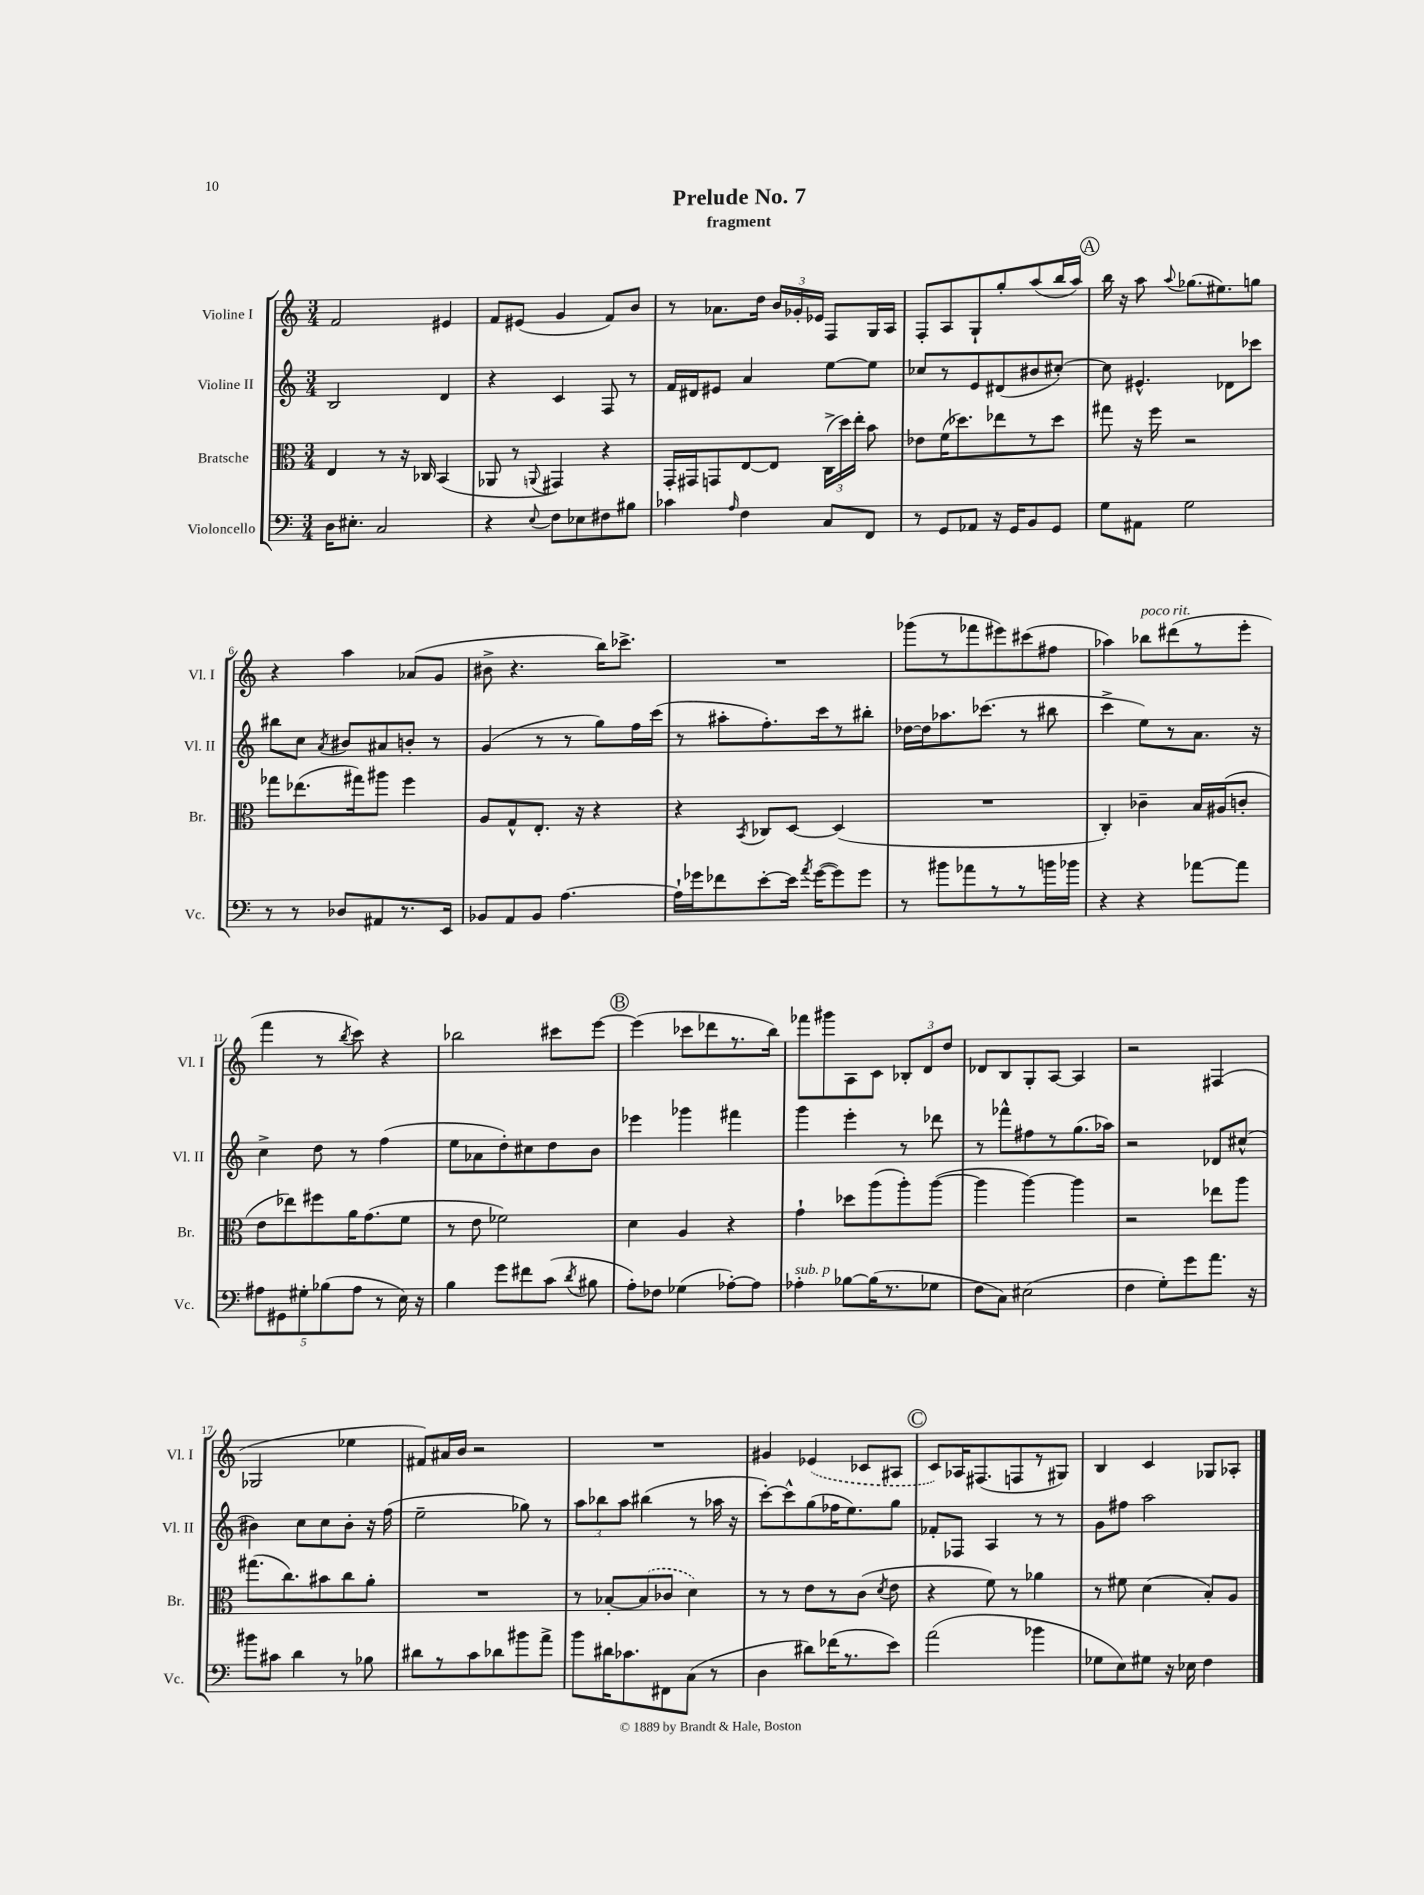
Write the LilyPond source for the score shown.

\header { title = "Prelude No. 7" subtitle = "fragment" }
<<
\new StaffGroup <<
\new Staff = "s0" \with { instrumentName = "Violine I" shortInstrumentName = "Vl. I" } {
    \clef treble \key c \major \numericTimeSignature \time 3/4
    \autoBeamOff f'2 eis'4 |
    f'8[ eis'8]( g'4 f'8[) b'8] |
    r8 aes'8.[ d''16] \tuplet 3/2 { b'16[ ges'16-. ees'16] } f8[ g16 a16] |
    f8[-. a8 g8-! g''8-. a''8( b''16 a''16]) |
    \mark \markup { \circle "A" } b''16 r16 a''8 \appoggiatura { a''8 } ges''8.[( eis''8.) g''8] |
    r4 a''4 aes'8[( g'8] |
    bis'8-> r4. b''16[) ces'''8.]-> |
    R2. |
    ges'''8[( r8 fes'''8 eis'''8) cis'''8( fis''8] |
    aes''4) bes''8[^\markup { \italic "poco rit." } dis'''8( r8 e'''8]-. |
    f'''4 r8 \acciaccatura { b''8 } c'''8) r4 |
    bes''2 cis'''8[ e'''8]~ |
    \mark \markup { \circle "B" } e'''4( ces'''8[ des'''8 r8. b''16]) |
    fes'''8[ gis'''8 a8 c'8] \tuplet 3/2 { bes8[-. d'8 d''8] } |
    des'8[ b8 g8-. a8]~ a4 |
    r2 fis4( |
    ges2 ees''4 |
    fis'8[) ais'16 b'16] r2 |
    R2. |
    gis'4 \once \slurDashed ees'4( ces'8[ ais8] |
    \mark \markup { \circle "C" } c'8[) aes16 fis8.( f8 r8 gis8]) |
    b4 c'4 ges8[ aes8]-. \bar "|." |
}
\new Staff = "s1" \with { instrumentName = "Violine II" shortInstrumentName = "Vl. II" } {
    \clef treble \key c \major \numericTimeSignature \time 3/4
    \autoBeamOff b2 d'4 |
    r4 c'4 f8 r8 |
    f'16[ dis'16 eis'8] a'4 e''8[~ e''8] |
    ces''8[ r8 e'8 dis'8( bis'8 cis''8]~-.) |
    \mark \markup { \circle "A" } cis''8 eis'4.-^ des'8[ ces'''8] |
    bis''8[ c''8] \acciaccatura { a'8 } bis'8[ ais'8 b'8]-. r8 |
    g'4( r8 r8 g''8[) f''16 c'''16]( |
    r8 ais''8[-. f''8.-.) c'''16 r8 bis''8]-. |
    des''16[~ des''16 aes''8. ces'''8.]( r8 bis''8 |
    c'''4-> e''8[) r8 a'8.] r16 |
    c''4-> d''8 r8 f''4( |
    e''8[ aes'8 d''8-.) cis''8 d''8 b'8] |
    \mark \markup { \circle "B" } ees'''4 ges'''4 fis'''4 |
    g'''4 e'''4-. r8 des'''8 |
    r8 fes'''8[-^ fis''8 r8 g''8.( aes''16]) |
    r2 des'8[ cis''8]-^( |
    bis'4) c''8[ c''8 bis'8]-. r16 f''16( |
    e''2-- ges''8) r8 |
    \tuplet 3/2 { a''8[ bes''8 a''8] } bis''4( r8 aes''16 r16 |
    c'''8[~-.) c'''8-^ g''8( fes''16 e''8.) g''8] |
    \mark \markup { \circle "C" } fes'8[-. fes8] a4 r8 r8 |
    g'8[ fis''8] a''2 \bar "|." |
}
\new Staff = "s2" \with { instrumentName = "Bratsche" shortInstrumentName = "Br." } {
    \clef alto \key c \major \numericTimeSignature \time 3/4
    \autoBeamOff e4 r8 r16 ces16 b,4( |
    aes,8 r8 \appoggiatura { a,8 } gis,4) r4 |
    g,16[-. gis,16 g,8 e8~ e8] \tuplet 3/2 { c16[->( d''16) e''16]-. } b'8 |
    ees'8[ f'16( des''8.) ees''8 r8 des''8] |
    \mark \markup { \circle "A" } gis''8 r16 f''16 r2 |
    ges''8[ ees''8.( gis''16) ais''8] f''4 |
    a8[ g8-^ e8.]-. r16 r4 |
    r4 \acciaccatura { b,8 } ces8[ d8]~ d4( |
    R2. |
    c4-.) ces'4-- b16[ ais16( c'8]-. |
    e'8[ ees''8) fis''8 a'16 g'8.( f'8] |
    r8 e'8 fes'2) |
    \mark \markup { \circle "B" } d'4 a4 r4 |
    g'4-! des''8[ a''8( a''8-.) a''8]~( |
    a''4 a''4~) a''4 |
    r2 ees''8[ a''8] |
    gis''8.[( c''8.) bis'8 c''8 a'8]-. |
    R2. |
    r8 bes8[~-. \once \slurDashed bes8( ces'8] d'4) |
    r8 r8 e'8[ r8 c'8]( \acciaccatura { d'8 } e'8 |
    \mark \markup { \circle "C" } r4 f'8) r8 aes'4 |
    r8 fis'8 d'4( b8[-.) a8] \bar "|." |
}
\new Staff = "s3" \with { instrumentName = "Violoncello" shortInstrumentName = "Vc." } {
    \clef bass \key c \major \numericTimeSignature \time 3/4
    \autoBeamOff d16[ eis8.]-. c2 |
    r4 \appoggiatura { e8 } f8[ ees8 fis8 bis8] |
    ces'4 \grace { a16 } f4 c8[ f,8] |
    r8 g,8[ aes,8] r16 g,16[ b,8 g,8] |
    \mark \markup { \circle "A" } g8[ ais,8] g2 |
    r8 r8 des8[ ais,8 r8. e,16] |
    bes,8[ a,8 bes,8] a4.~ |
    a16[-! ges'16 fes'8 e'8~-. e'16] \acciaccatura { a'8 } ges'16[~( ges'8) ges'8] |
    r8 bis'8[ aes'8 r8 r8 b'16 bes'16] |
    r4 r4 aes'8[~ aes'8] |
    \tuplet 5/4 { ais8[ gis,8 gis8-. bes8( ais8] } r8 e16) r16 |
    b4 g'8[ fis'8 c'8]( \acciaccatura { d'8 } bis8 |
    \mark \markup { \circle "B" } a8[-.) fes8] ges4( aes8[~-.) aes8] |
    aes4-.^\markup { \italic "sub. p" } bes8[~ bes16( r8. ges8] |
    f8[ c8]) eis2( |
    f4 g8[-.) g'8 a'8.] r16 |
    bis'8[ cis'8] d'4 r8 bes8 |
    dis'8[ r8 c'8 des'8 bis'8 a'8]-> |
    b'8[ dis'16 ces'8. fis,8 c8]( r8 |
    d4 dis'8[) fes'16( r8. e'8]) |
    \mark \markup { \circle "C" } a'2( bes'4 |
    ges8[ e8) gis8] r16 ees16 f4 \bar "|." |
}
>>
>>
